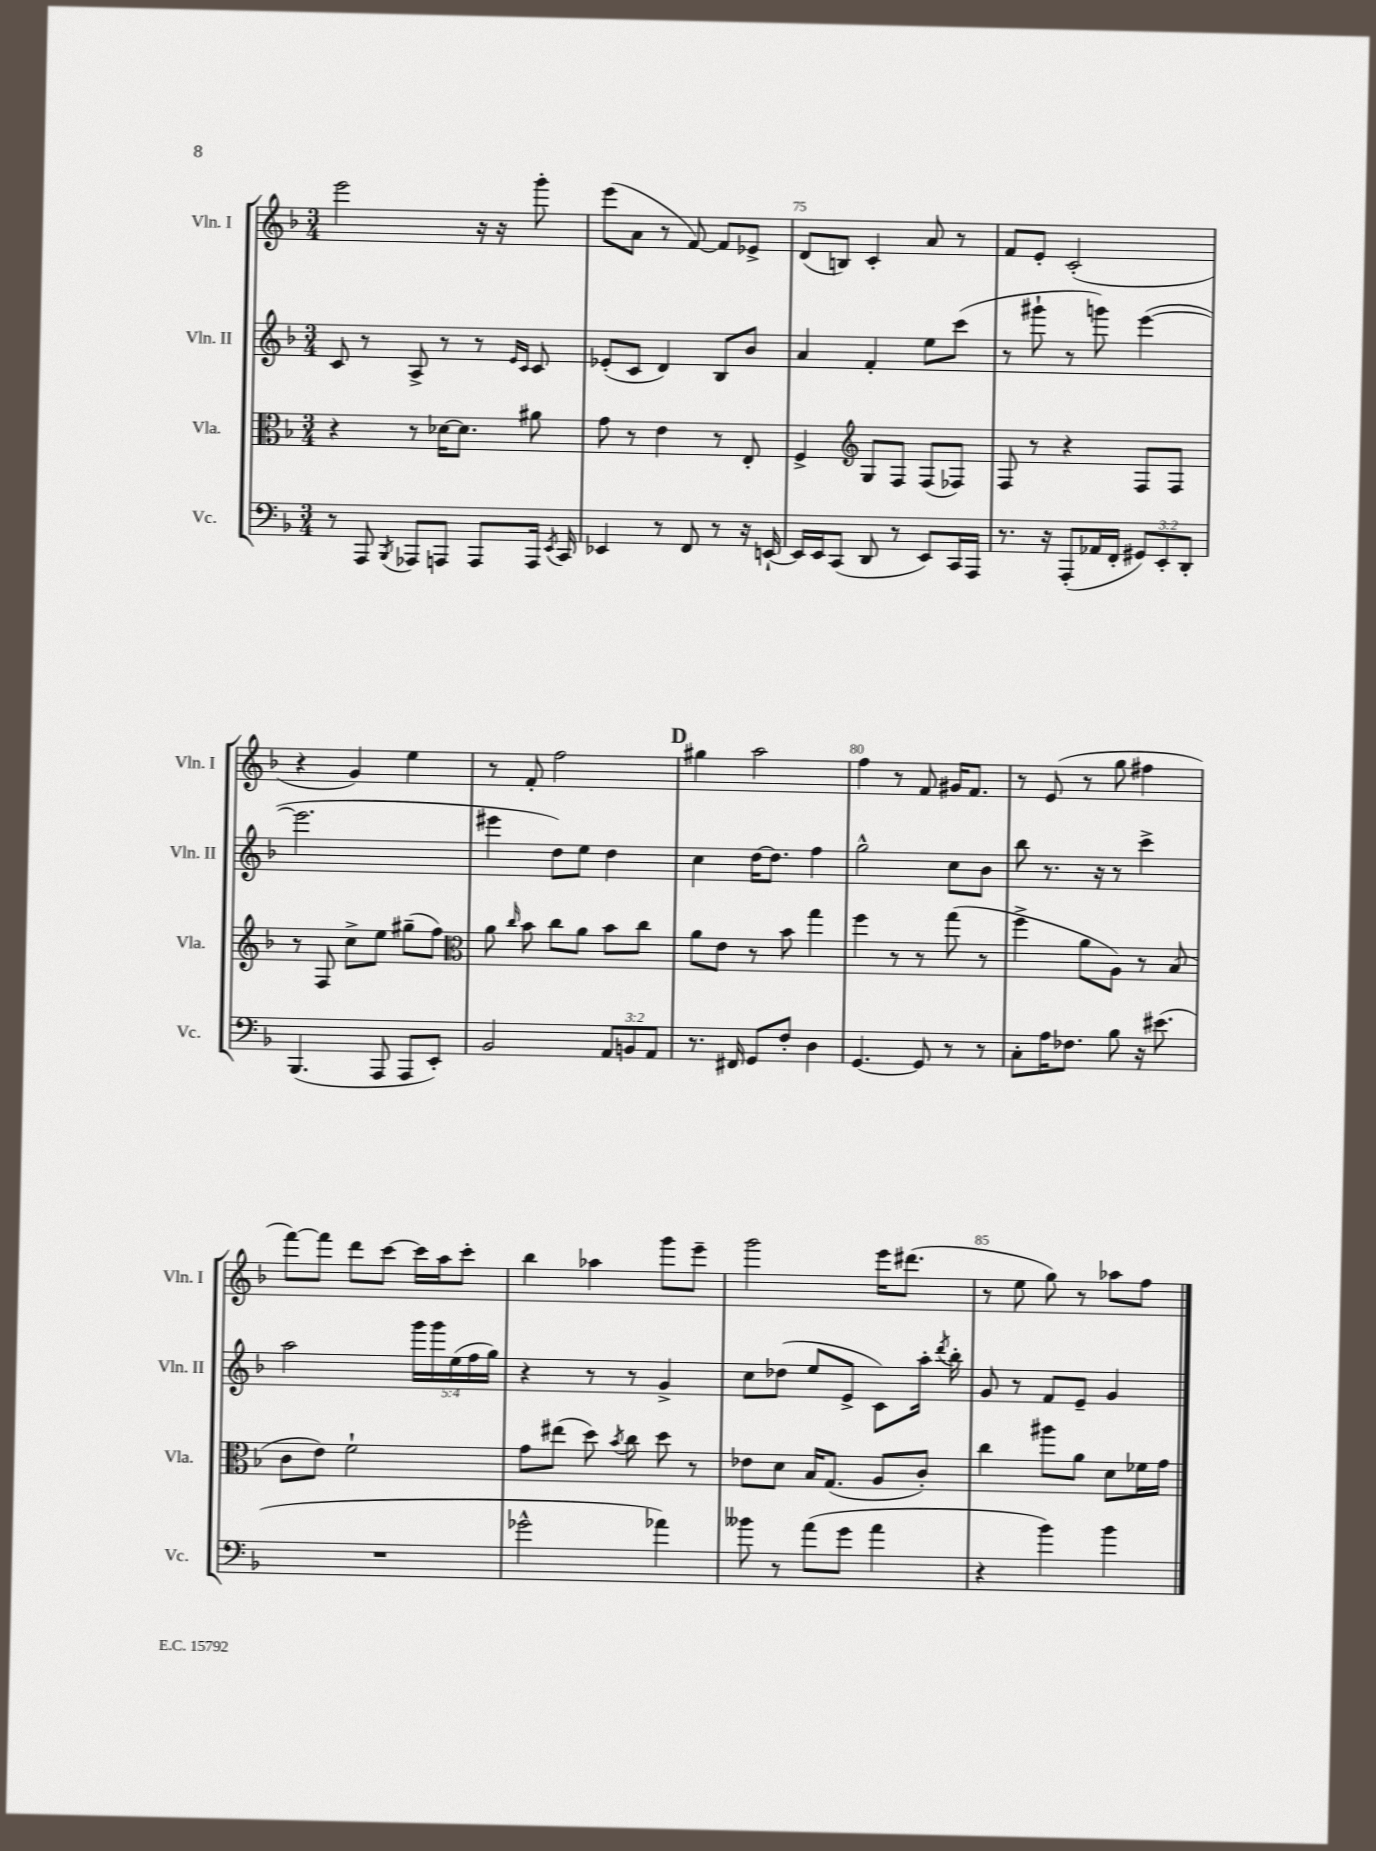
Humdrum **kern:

**kern	**kern	**kern	**kern
*staff4	*staff3	*staff2	*staff1
*clefF4	*clefC3	*clefG2	*clefG2
*k[b-]	*k[b-]	*k[b-]	*k[b-]
*M3/4	*M3/4	*M3/4	*M3/4
8r	4r	8c/	2eee\
8AAA/	.	8r	.
8qBBB-/	.	.	.
8AAA-/L	8r	8A^/	.
8AAA/J	[16d-\LK	8r	.
.	8.d-\]J	.	.
8AAA/L	.	8r	16r
.	.	.	16r
.	.	16qqe/LL	.
.	.	16qqc/JJ	.
16AAA/Jk	8a#\	8c/	8ggg'\
8qEE/	.	.	.
16CC/	.	.	.
=	=	=	=
4EE-/	8g\	(8e-'/L	(8eee\L
.	8r	8c/J	8a\J
8r	4e\	4d/)	8r
8FF/	.	.	[8f/)
8r	8r	8B-/L	8f/]L
16r	8E'/	8b-/J	8e-^/J
[16EE`/	.	.	.
=	=	=	=
16EE/]LL	4F^/	4a/	(8d/L
16EE/J	.	.	.
(8CC/J	.	.	8B/J)
*	*clefG2	*	*
8DD/	8G/L	4f'/	4c'/
8r	8F/J	.	.
8EE/L)	(8F/L	8ee\L	8a/
16CC/L	8F-/J)	(8ccc\J	8r
16AAA/JJ	.	.	.
=	=	=	=
8.r	8F/	8r	8f/L
.	8r	8ggg#`\	8e'/J
16r	.	.	.
(8AAA'/L	4r	8r	(2c'/
16AA-/L	.	8ggg\)	.
16FF'/JJ	.	.	.
12GG#/L)	8F/L	([4eee\	.
12EE'/	.	.	.
.	8F/J	.	.
12DD'/J	.	.	.
=	=	=	=
(4.BBB-/	8r	2.eee\]	4r
.	8F/	.	.
.	8cc^\L	.	4g/)
8AAA/	8ee\J	.	.
8AAA/L	(8gg#~\L	.	4ee\
8EE'/J)	8ff\J)	.	.
=	=	=	=
*	*clefC3	*	*
2BB-/	8a\	4eee#\	8r
.	16qqcc/	.	.
.	8b-\	.	8f'/
.	8cc\L	8dd\L)	2ff\
.	8a\J	8ee\J	.
12AA/L	8b-\L	4dd\	.
12BB/	.	.	.
.	8cc\J	.	.
12AA/J	.	.	.
=	=	=	=
8.r	8a\L	4cc\	4gg#\
.	8e\J	.	.
16FF#/	.	.	.
8GG/L	8r	[16dd\LK	2aa\
.	.	8.dd\]J	.
8F'/J	8b-\	.	.
4D\	4gg\	4ff\	.
=	=	=	=
[4.GG/	4ff\	2gg^^\	4ff\
.	8r	.	8r
8GG/]	8r	.	8f/
8r	(8gg\	8cc\L	16g#/LK
.	.	.	8.f/J
8r	8r	8b-\J	.
=	=	=	=
8C'\L	4ff^\	8bb-\	8r
16A\K	.	8.r	(8e/
8.F-\J	.	.	.
.	8a\L	.	8r
.	.	16r	.
8B-\	8A\J)	8r	8gg\
16r	8r	4ccc^\	4ff#\
(8.e#\	.	.	.
.	(8B-/	.	.
=	=	=	=
2.r	8c\L	2aa\	[8fff\L)
.	8e\J)	.	8fff\]J
.	2f`\	.	8ddd\L
.	.	.	[8ccc\J
.	.	20ggg\LL	16ccc\]LL
.	.	20ggg\	.
.	.	.	16aa\J
.	.	(20ee\	.
.	.	.	8ccc'\J
.	.	20ff\	.
.	.	20gg\JJ)	.
=	=	=	=
2g-^^\	8g\L	4r	4bb-\
.	(8ee#\J	.	.
.	8dd\)	8r	4aa-\
.	8qb-/	.	.
.	8cc\	8r	.
4a-\)	8dd\	4g^/	8ggg\L
.	8r	.	8eee~\J
=	=	=	=
8b--\	8e-\L	8cc\L	2ggg\
8r	8d\J	(8dd-\J	.
(8a\L	16B-/LK	8ee/L	.
.	(8.G/J	.	.
8g\J	.	8e^/J	.
4a\	8A/L	8c\L)	16eee\LK
.	.	.	(8.ddd#\J
.	8c'/J)	16aa'\Jk	.
.	.	8qddd/	.
.	.	16bb-'\	.
=	=	=	=
4r	4cc\	8g/	8r
.	.	8r	8ee\
4b-\)	8aa#\L	8f/L	8gg\)
.	8a\J	8e~/J	8r
4b-\	8d\L	4g/	8aa-\L
.	16f-\L	.	8ff\J
.	16g\JJ	.	.
==	==	==	==
*-	*-	*-	*-
